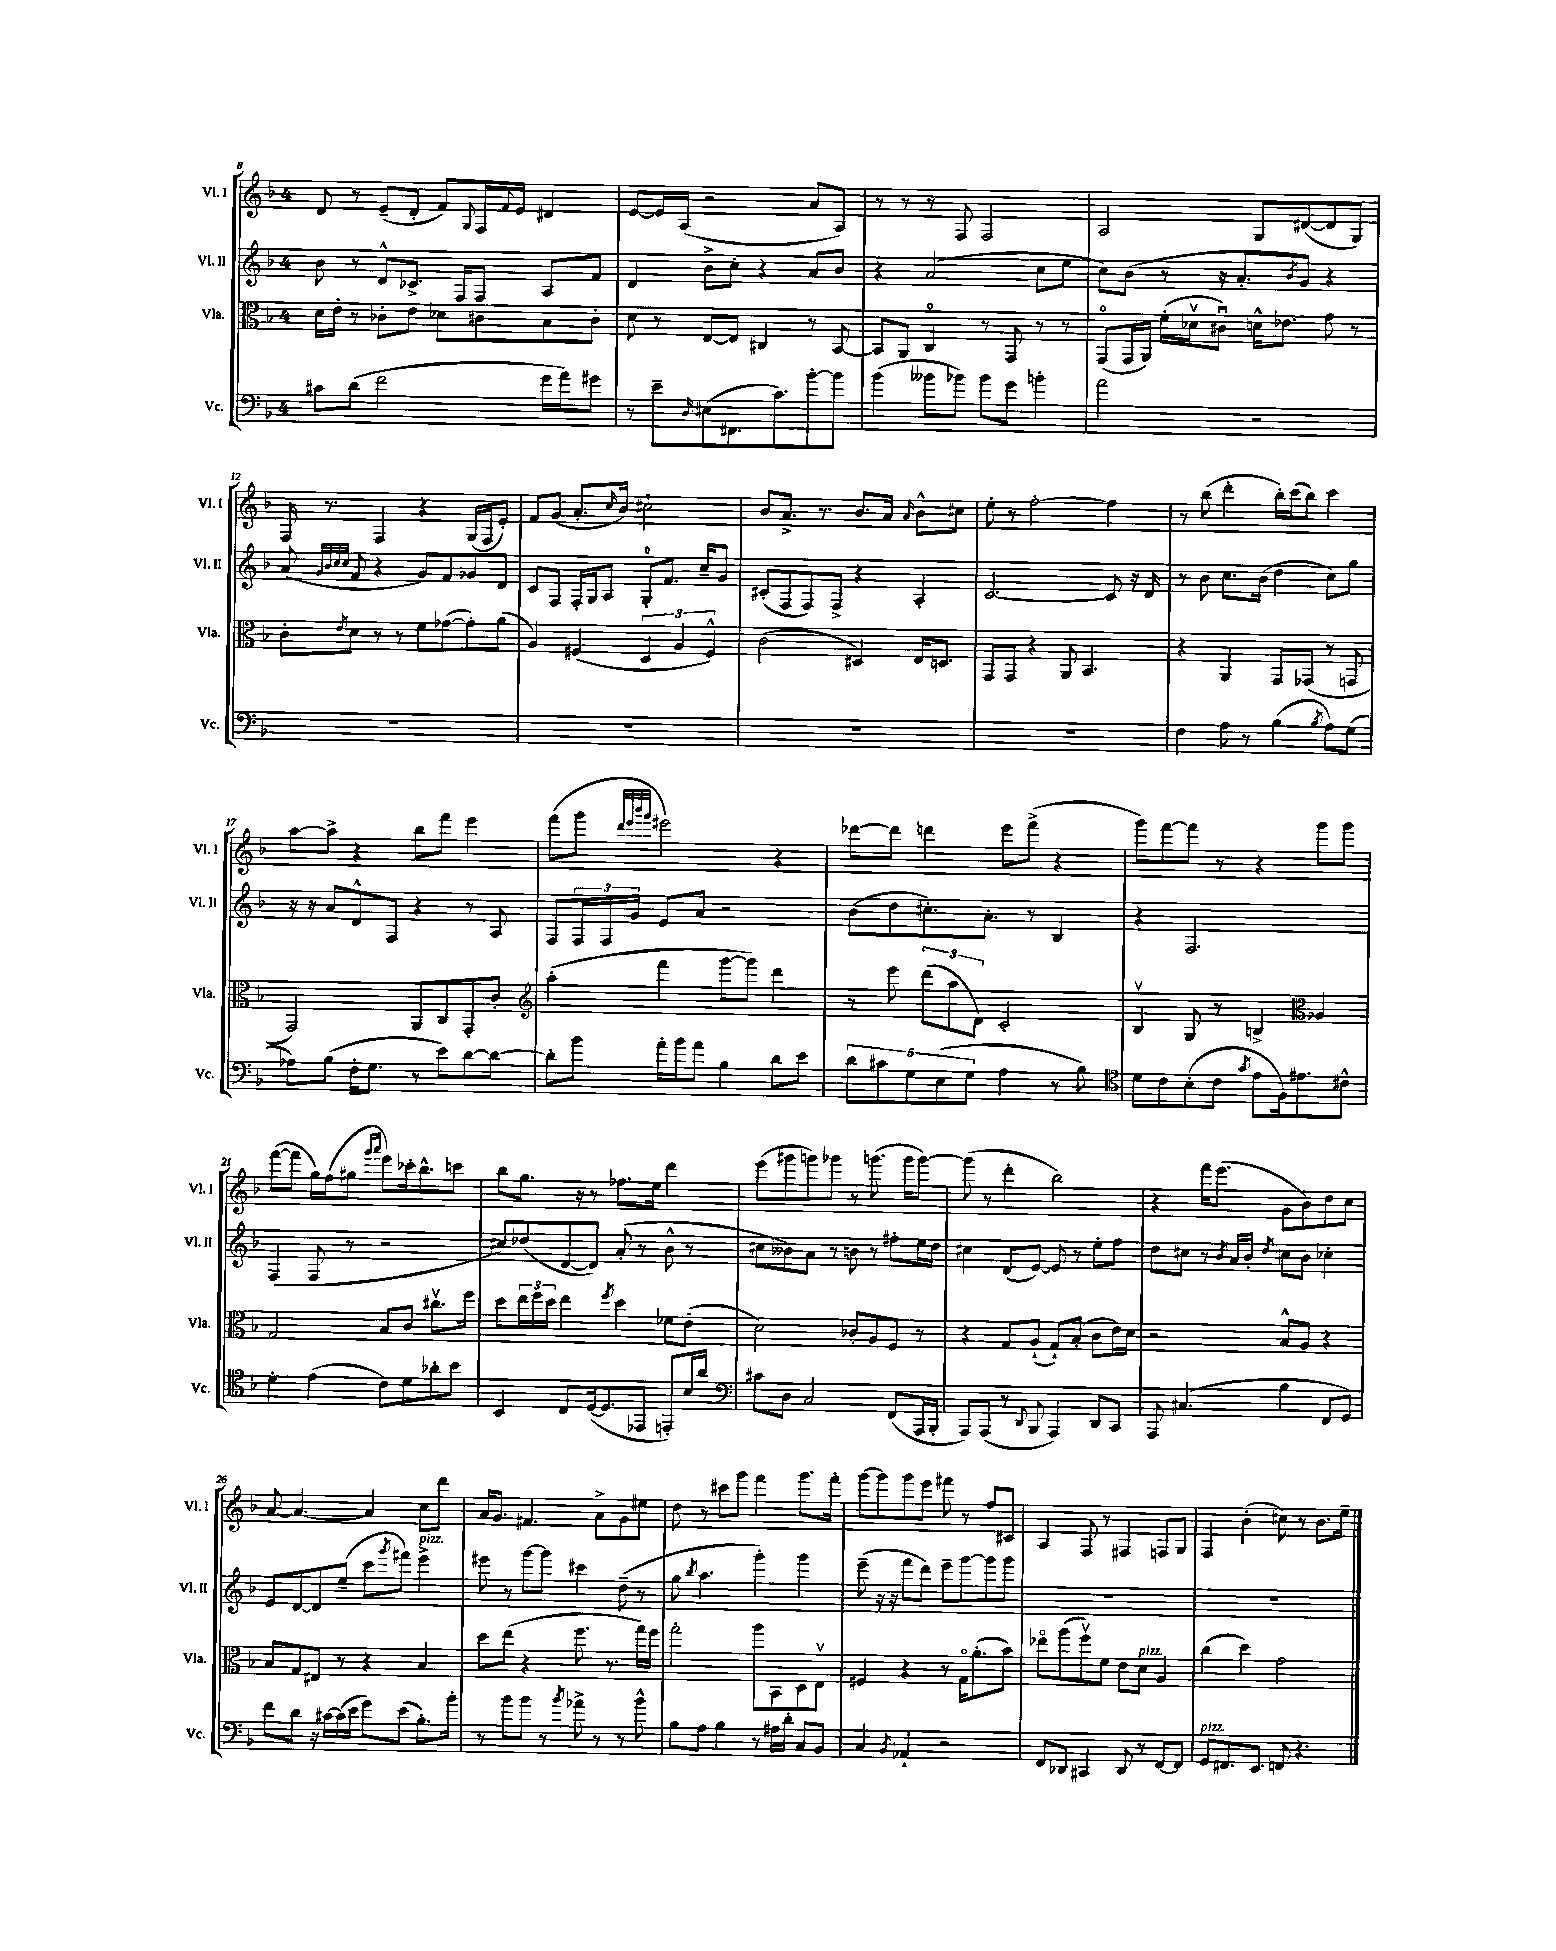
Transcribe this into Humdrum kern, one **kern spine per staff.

**kern	**kern	**kern	**kern
*staff4	*staff3	*staff2	*staff1
*clefF4	*clefC3	*clefG2	*clefG2
*k[b-]	*k[b-]	*k[b-]	*k[b-]
*M4/4	*M4/4	*M4/4	*M4/4
8c#	16d	8b-	8d
.	16e'	.	.
(8d	8r	8r	8r
2f	8c-'	8d^^	(8e~
.	8e	8.c-^	8d'
.	8d-	.	8f)
.	.	16F	.
.	.	.	8qqG
.	8c#	8F	16F
.	.	.	8qqf
.	.	.	16e
16g	8B-	8A	4d#
16a)	.	.	.
8g#	8c#'	8f	.
=	=	=	=
8r	8d	4d	[8e
8e~	8r	.	16e]
.	.	.	(16A
16qqD	.	.	.
(8E#	[8E	8b-^	2r
8.FF#	8E]	8cc'	.
.	4C#	4r	.
8.c)	.	.	.
[8b-'	8r	8a	8a
8b-]	[8BB-	8b-	8A)
=	=	=	=
(4b-	8BB-]	4r	8r
.	8AA	.	8r
8b--	4Co	(2a	8r
8b-)	.	.	8F
8b-	8r	.	2F
8g	8GG	.	.
4b'	8r	8cc	.
.	8r	8ee	.
=	=	=	=
2a	(8GGo	8cc)	2A
.	16GG	(8b-	.
.	16AA)	.	.
.	(16f'	8r	.
.	16d-v	.	.
.	8c#u)	16r	.
.	.	8.a'	.
2r	16d^^	.	8G
.	8.e-	.	.
.	.	8qb-	.
.	.	8g)	([8d#
.	8g	4r	8d#]
.	8r	.	8G)
=	=	=	=
1r	8c'	(8a	16F
.	.	.	8.r
.	.	32qqg	.
.	.	32qqb-	.
.	.	32qqcc	.
.	8qe	32qqcc	.
.	8d	8f	.
.	8r	4r	4F
.	8r	.	.
.	8f	8g)	4r
.	([8g-	8f	.
.	8g-'])	8g-	(16G
.	.	.	16F
.	(8a	8d	8e')
=	=	=	=
1r	4A)	8c	8f
.	.	8F	(8g
.	(4F#	16F'	8.a'
.	.	16G	.
.	.	8A	.
.	.	.	16qqcc
.	.	.	16b-)
.	6D	8G'	2cc#`
.	.	8.f	.
.	6A	.	.
.	.	16cc~	.
.	6F#^^)	.	.
.	.	8g	.
=	=	=	=
1r	(2c	(8c#'	8b-
.	.	8F	8.a^
.	.	8F)	.
.	.	.	8.r
.	.	8F^	.
.	4D#)	4r	8.b-
.	.	.	16a
.	.	.	16qqa
.	16E	4A'	8b-^^
.	8.D	.	.
.	.	.	8cc#
=	=	=	=
1r	8GG	[2.c	8ee'
.	8GG	.	8r
.	4r	.	[2ff'
.	8AA	.	.
.	4.BB-	.	.
.	.	8c]	4ff]
.	.	16r	.
.	.	16d	.
=	=	=	=
4F	4r	8r	8r
.	.	8b-	(8bb-
8A	4AA	8.cc	4ddd'
8r	.	.	.
.	.	(16b-	.
(4B-	8GG	4dd	16bb-')
.	.	.	(16ccc
.	(8GG-	.	8bb-)
8qB-	.	.	.
8A)	8r	8cc)	4ccc
(8G	8GG	8gg	.
=	=	=	=
8A-)	2GG)	16r	[8aa
.	.	16r	.
(8B-	.	8a	8aa^]
16F'	.	8d^^	4r
8.G	.	.	.
.	.	8F	.
8r	8AA	4r	8bb-
8e)	8C	.	8fff
[8d	8GG'	8r	4eee
8d_	8c'	8A	.
=	=	=	=
*	*clefG2	*	*
8d']	(4aa'	8F	(8fff
8b-	.	24F	8ggg
.	.	24F	.
.	.	24g	.
.	.	.	32qqddd
.	.	.	32qqeee
.	.	.	32qqbbb-
.	.	.	32qqggg
16a'	4fff	8e	2eee#)
16b-	.	.	.
8a	.	8a	.
4B-	[8ggg	2r	.
.	8ggg])	.	.
8d	4ddd	.	4r
8e	.	.	.
=	=	=	=
10d	8r	(8b-	[8ddd-
10c#	.	.	.
.	8eee	8dd	8ddd-]
10G	.	.	.
.	(12ddd	8.cc#')	4ddd
(10E	.	.	.
.	12aa	.	.
10G	.	.	.
.	12d)	.	.
.	.	8.a'	.
4A	2c'	.	8eee
.	.	8r	(8fff^
8r	.	4B-	4r
8B-)	.	.	.
=	=	=	=
*clefC4	*	*	*
8d	4B-v	4r	8ggg)
8c	.	.	[8fff
(8B-'	8G	2.F	8fff]
8c	8r	.	8r
8qg	.	.	.
8e	4B^	.	4r
16F)	.	.	.
8.e#	.	.	.
*	*clefC3	*	*
.	4A-	.	8ggg
8c#^^	.	.	8ggg
=	=	=	=
4d'	2G	(4F	([8fff
.	.	.	8fff]
(4e	.	8F	16gg)
.	.	.	(16ff
.	.	8r	8gg#
.	.	.	16qqggg
.	.	.	16qqaaa
8c)	8B-	2r	8eee)
8d	8c	.	16ccc-'
.	.	.	8.bb-^^
8a-'	8.cc#v	.	.
8b-	.	.	8ccc
.	16ff	.	.
=	=	=	=
4BB-	8dd	8cc#)	8bb-
.	24ee	(8dd-	8.gg
.	24ff	.	.
.	24dd	.	.
8C	4ee	[8d	.
.	.	.	16r
([16D	.	8d])	8r
8.D]	.	.	.
.	8qff	.	.
.	4dd	(8a'	8.ff-
8EE-	.	8r	.
.	.	.	16ee
8EE')	8f-	8b-^^	4ddd
16B-	(8e'	8r	.
16a	.	.	.
=	=	=	=
*clefF4	*	*	*
8c#	2d)	8cc#	(8eee
8D	.	8b--)	8ggg#
2C	.	8a	8ggg)
.	.	8r	8ggg-
.	8c-'	8b	8r
.	8A	8r	(8.ggg
(8FF	8F	8ff#'	.
.	.	.	16ggg
16AAA	8r	16ee	[8ggg)
16BBB-'	.	16dd	.
=	=	=	=
8AAA)	4r	4cc#	(8ggg]
(8AAA	.	.	8r
8r	8G	(8d	4ddd'
8qqDD	.	.	.
8BBB-	(8A`	[8e)	.
4AAA)	8G`)	8e]	2bb-)
.	(8B-'	8r	.
8DD	8c	8ee'	.
8CC	16e)	8ff	.
.	16d	.	.
=	=	=	=
8AAA	2r	8dd	4r
(4.C#	.	8cc#	.
.	.	8r	16fff
.	.	.	(8.eee
.	.	8qb-	.
.	.	16a	.
.	.	16b-'	.
.	.	8qdd	.
4B-	8B-^^	8cc	8g
.	8A	8b-	8b-)
8FF	4r	4cc-'	8dd
8GG)	.	.	8cc
=	=	=	=
8f	8B-	8e	[8a
8d	8G	[8d	4.a_
16r	8E#	8d]	.
[16c#	.	.	.
(16c#]	8r	(8ee~	.
16e	.	.	.
8g)	4r	8ccc	4a]
.	.	8qggg	.
(8e	.	8fff#)	.
8.B-')	4B-	4eee^	8cc
.	.	.	8ddd
16b-'	.	.	.
=	=	=	=
8r	8dd	8eee#	16a
.	.	.	8.g
8b-	(8ee	8r	.
8b-	4r	[8ggg	4.f#
8r	.	8ggg]	.
8qb-	.	.	.
8a-^	8.ff	4ccc#	.
8r	.	.	8a^
.	8.r	.	.
8r	.	(8dd~	8g
8b-^^	16gg)	8r	8ee#
.	16ff	.	.
=	=	=	=
8B-	2gg'	8gg	8dd
.	.	8qbb-	.
8A	.	4.aa	8r
4B-	.	.	8ccc#
.	.	.	8ggg
8r	8aa	4ggg')	4fff
16A#	8BB-	.	.
16d'	.	.	.
8C	8D	4ggg	8.ggg
8BB-	8Ev	.	.
.	.	.	16fff'
=	=	=	=
4C	4F#	(8eee~	[8ggg
.	.	16r	8ggg]
.	.	16r	.
8qBB-	.	.	.
4AA-`	4r	8fff	8ggg
.	.	8ddd)	8eee
2r	8r	8eee~	8fff#
.	16Go	[8ggg	8r
.	(8.a'	.	.
.	.	8ggg]	8ff
.	8b-)	8ggg	8c#
=	=	=	=
8FF	8ee-o	1r	4A
8DD-	(8aa	.	.
4CC#	8ffv)	.	8F
.	8f	.	8r
8DD-	8e	.	4F#
8r	8d	.	.
[8FF	4A	.	8F
8FF]	.	.	8G
=	=	=	=
8GG	(4cc	1r	4F
8.FF#	.	.	.
.	4dd)	.	(4b-'
8.EE	.	.	.
8FF	2g	.	8cc#)
4.r	.	.	8r
.	.	.	8.b-
.	.	.	16ee~
==	==	==	==
*-	*-	*-	*-
